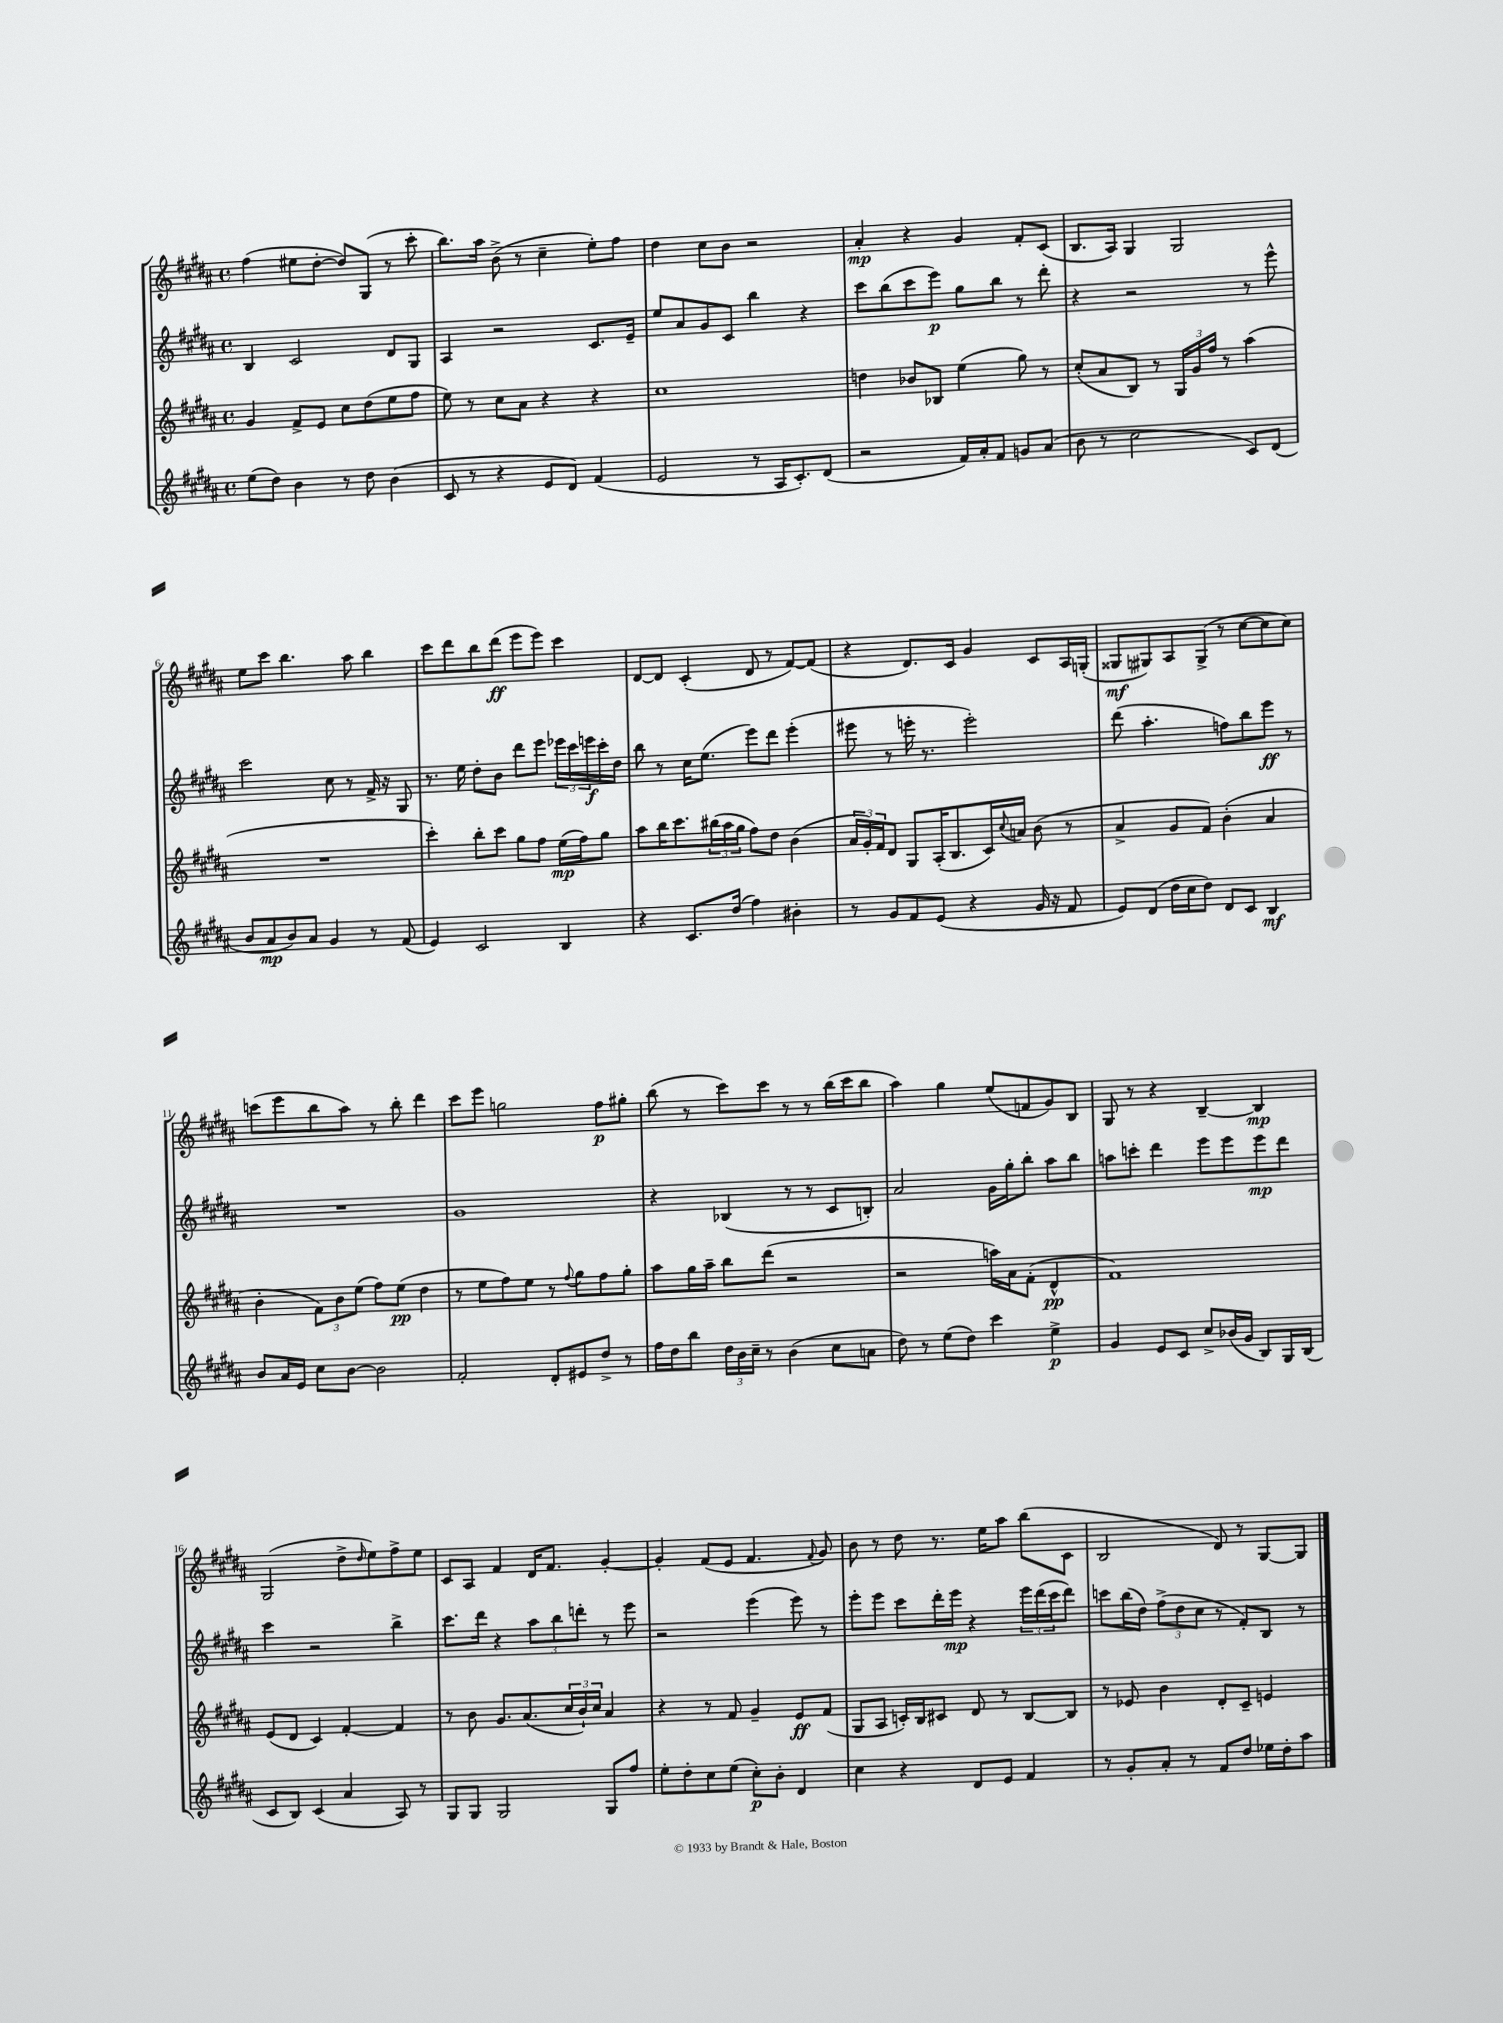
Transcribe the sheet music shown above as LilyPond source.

<<
\new StaffGroup <<
\new Staff = "s0" {
    \clef treble \key b \major \defaultTimeSignature \time 4/4
    fis''4( eis''8 dis''8~-. dis''8) gis8( r8 cis'''8-. |
    b''8.) ais''16 b'8->( r8 cis''4-- e''8-.) fis''8 |
    dis''4 cis''8 b'8 r2 |
    ais'4-.\mp r4 gis'4 fis'8-. cis'8( |
    b8. ais16) gis4 gis2 |
    e''8 cis'''8 b''4. ais''8 b''4 |
    cis'''8 dis'''8 b''8 dis'''8\ff( e'''8 e'''8) cis'''4 |
    dis'8~ dis'8 cis'4-.( dis'8 r8 fis'8~) fis'8( |
    r4 dis'8.) cis'16 gis'4 cis'8 ais16 g16-.( |
    gisis8\mf gis8) ais8 gis8->( r8 cis''8~ cis''8 cis''8) |
    c'''8( e'''8 b''8 ais''8) r8 b''8-. dis'''4 |
    cis'''8 e'''8 g''2 fis''8\p gis''8-. |
    b''8( r8 cis'''8) cis'''8 r8 r8 b''16( cis'''16 b''8 |
    ais''4) gis''4 e''8( f'8 gis'8) b8 |
    gis8 r8 r4 b4~-- b4\mp |
    gis2( dis''8-> \grace { dis''16 } e''8) fis''8-> e''8 |
    cis'8 ais8 fis'4 dis'16 fis'8. gis'4~-. |
    gis'4-. fis'8( e'8 fis'4. \appoggiatura { fis'8 } gis'8) |
    b'8 r8 dis''8 r8. e''16 ais''8 b''8( cis'8 |
    b2 dis'8) r8 gis8~ gis8 \bar "|." |
}
\new Staff = "s1" {
    \clef treble \key b \major \defaultTimeSignature \time 4/4
    b4 cis'2 dis'8 gis8 |
    ais4 r2 cis'8. e'16-- |
    e''8 ais'8 gis'8 cis'8 b''4 r4 |
    cis'''8 b''8( cis'''8 e'''8\p) gis''8 b''8 r8 dis'''8-. |
    r4 r2 r8 e'''8-^ |
    cis'''2 cis''8 r8 fis'16-> r16 gis8 |
    r8. e''16 dis''8-. b'8 dis'''8 e'''8 \tuplet 3/2 { ees'''16 cis'''16 e'''16\f } cis'''16-. dis''16 |
    b''8 r8 cis''16 e''8.( e'''8) dis'''8 e'''4-.( |
    eis'''8 r8 e'''16-. r8. e'''2-.) |
    dis'''8( ais''4.-. f''8) b''8 e'''8\ff r8 |
    R1 |
    gis'1 |
    r4 bes4( r8 r8 cis'8 b8-.) |
    ais'2 gis'16 gis''16-. b''8-. ais''8 b''8 |
    a''8 c'''8-. dis'''4 e'''8 e'''8 e'''8\mp dis'''8 |
    cis'''4 r2 b''4-> |
    cis'''8. dis'''16 r4 \tuplet 3/2 { ais''8 b''8 d'''8-. } r8 e'''8 |
    r2 e'''4( e'''8) r8 |
    e'''8-. e'''8 cis'''8 dis'''16-. e'''16\mp r4 \tuplet 3/2 { e'''16 dis'''16( cis'''16 } dis'''8) |
    c'''8 b''16( dis''16) \tuplet 3/2 { fis''8->( dis''8 cis''8 } r8 fis'8-.) b8 r8 \bar "|." |
}
\new Staff = "s2" {
    \clef treble \key b \major \defaultTimeSignature \time 4/4
    gis'4 fis'8-> e'8 cis''8 dis''8( e''8 fis''8 |
    e''8) r8 cis''8 ais'8 r4 r4 |
    cis''1 |
    d''4 bes'8 bes8 e''4( gis''8) r8 |
    cis''8-.( ais'8 b8) r8 \tuplet 3/2 { gis16 gis'16 fis''16 } r8 ais''4( |
    R1 |
    cis'''4-.) b''8-. cis'''8 gis''8 fis''8 e''16\mp( fis''16) gis''8 |
    ais''8 b''16 cis'''8. \tuplet 3/2 { bis''16( ais''16 gis''16 } fis''8) dis''8 b'4( |
    \tuplet 3/2 { ais'16 gis'16-.) fis'16 } dis'8 gis8 ais16-.( b8. cis'16) \appoggiatura { cis''8 } a'16 b'8( r8 |
    ais'4-> gis'8 fis'8) b'4-.( ais'4 |
    b'4-. \tuplet 3/2 { fis'8) b'8 e''8( } fis''8) e''8\pp( dis''4 |
    r8 e''8 fis''8) e''8 r8 \appoggiatura { fis''8 } gis''8 fis''8 gis''8-. |
    ais''8 gis''16 ais''16-- b''8 dis'''8( r2 |
    r2 a''16) ais'16 fis'8-.( dis'4-^\pp |
    fis'1) |
    e'8( dis'8 cis'4) fis'4~-. fis'4 |
    r8 b'8 gis'8. ais'8.( \tuplet 3/2 { cis''16 b'16-!) cis''16 } ais'4 |
    r4 r8 fis'8 gis'4-- e'8\ff fis'8( |
    gis8 ais8 c'16-.) b16 cis'8 dis'8 r8 b8~ b8 |
    r8 ees'8 b'4 dis'8-. cis'8-- e'4 \bar "|." |
}
\new Staff = "s3" {
    \clef treble \key b \major \defaultTimeSignature \time 4/4
    e''8( dis''8) b'4 r8 dis''8 b'4( |
    cis'8 r8 r4 e'8 dis'8) fis'4( |
    e'2 r8 ais16 cis'8.-.) dis'8( |
    r2 fis'16) ais'16-. fis'8 g'8 ais'8( |
    b'8 r8 cis''2 cis'8) dis'8( |
    b'8 ais'8\mp b'8) ais'8 gis'4 r8 fis'8( |
    e'4) cis'2 b4 |
    r4 cis'8. dis''16( fis''4) bis'4-. |
    r8 gis'8 fis'8 e'8( r4 gis'16 r16 fis'8 |
    e'8) dis'8( dis''16 cis''16 dis''8) dis'8 cis'8 b4\mf |
    b'8 ais'16 e'16 cis''8 b'8~ b'2 |
    fis'2-. dis'8-. eis'8 dis''8-> r8 |
    fis''16 dis''16 b''8 \tuplet 3/2 { dis''16 b'16 cis''16-- } r8 b'4( cis''8 a'8 |
    dis''8) r8 e''8( dis''8) cis'''4 e''4->\p |
    gis'4 e'8 cis'8 cis''8-> bes'16( gis'16 b8) gis16 b16( |
    cis'8 b8) cis'4( ais'4 ais8) r8 |
    gis8 gis8 gis2 gis8 fis''8 |
    e''8-. dis''8-. cis''8 e''8( cis''8-.\p) b'8-. dis'4 |
    cis''4 r4 dis'8 e'8 fis'4 |
    r8 gis'8-. ais'8-. r8 fis'8 dis''8 ees''16 dis''16-. ais''8 \bar "|." |
}
>>
>>
